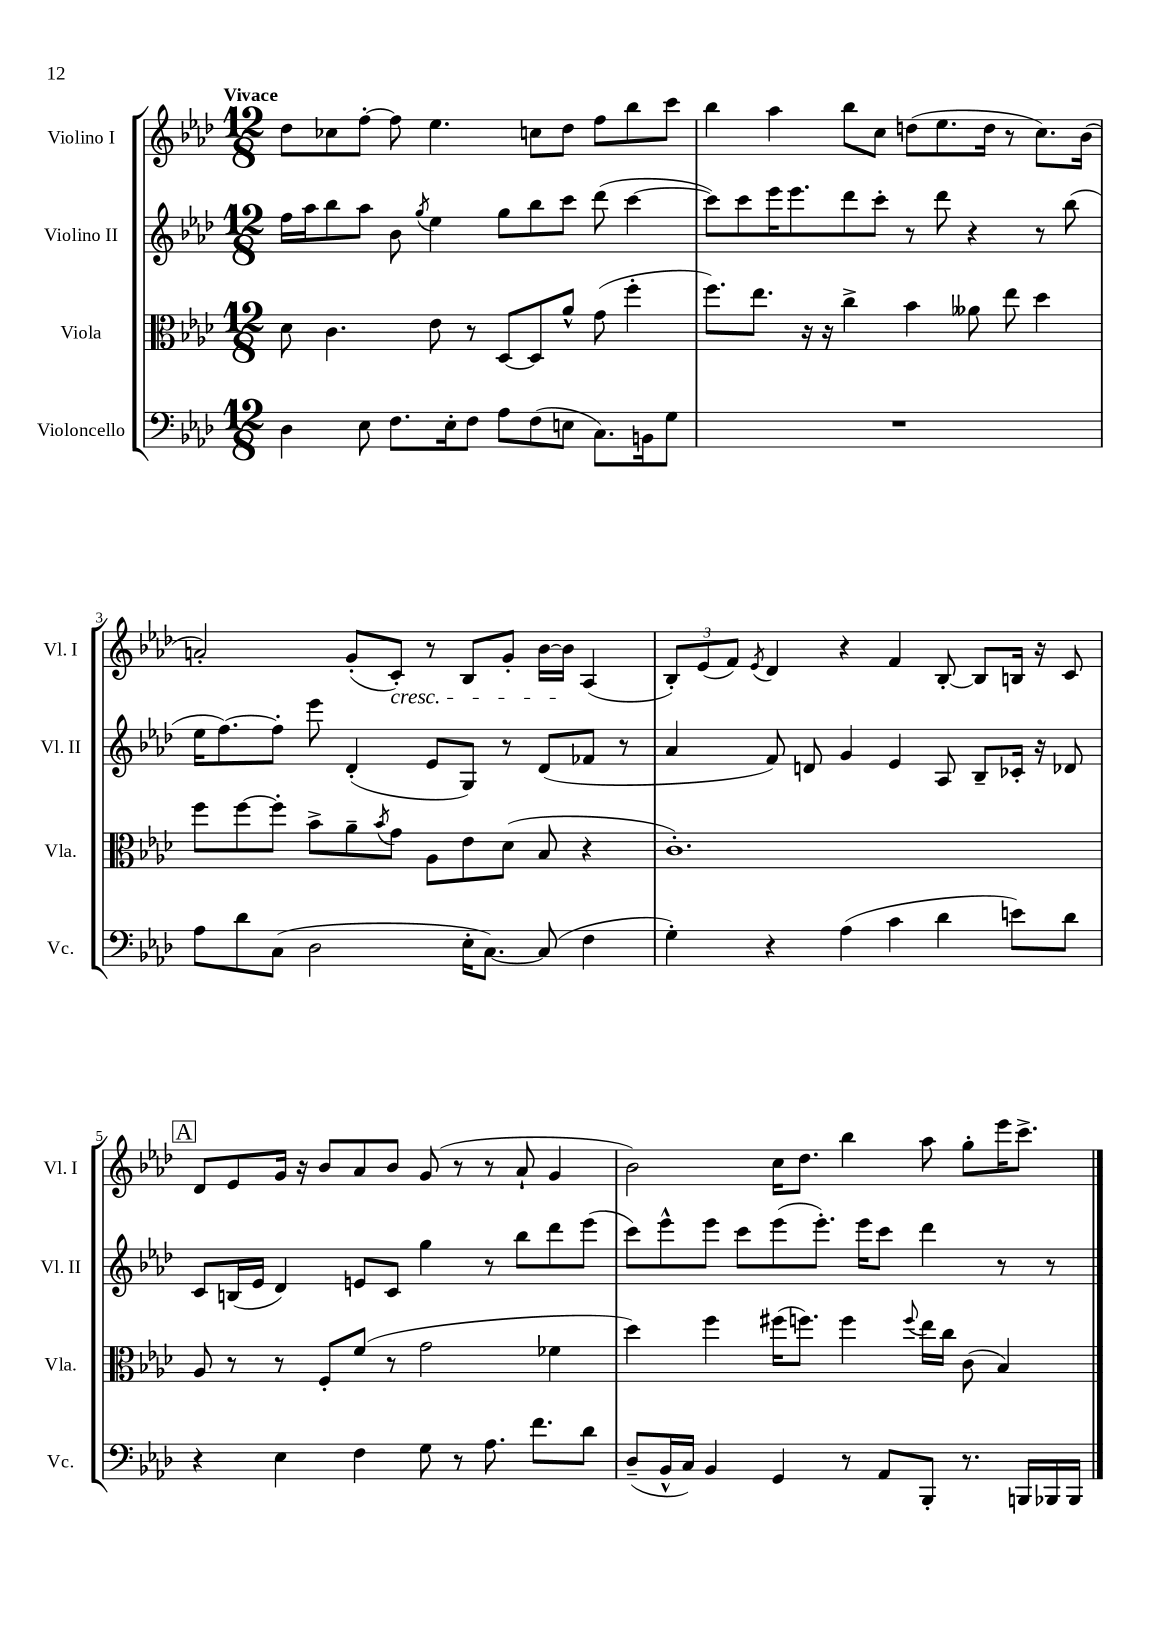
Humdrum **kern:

**kern	**kern	**kern	**kern
*part4	*part3	*part2	*part1
*staff4	*staff3	*staff2	*staff1
*I"Violoncello	*I"Viola	*I"Violino II	*I"Violino I
*I'Vc.	*I'Vla.	*I'Vl. II	*I'Vl. I
*clefF4	*clefC3	*clefG2	*clefG2
*k[b-e-a-d-]	*k[b-e-a-d-]	*k[b-e-a-d-]	*k[b-e-a-d-]
*M12/8	*M12/8	*M12/8	*M12/8
=1	=1	=1	=1
!	!	!	!LO:TX:a:B:t=Vivace
4D-\	8d-\	16ff\LL	8dd-\L
.	.	16aa-\J	.
.	4.c\	8bb-\	8cc-X\
8E-\	.	8aa-\J	[8ff'\J
8.F\L	.	8b-\	8ff\]
.	.	8qgg/	.
.	8e-\	4ee-\	4.ee-\
16E-'\k	.	.	.
8F\J	8r	.	.
8A-\L	[8D-/L	8gg\L	.
(8F\	8D-/]	8bb-\	8ccn\L
8En\J	8a-^^/J	8ccc\J	8dd-\J
8.C\L)	(8g\	(8ddd-\	8ff\L
.	4ff'\	[4ccc\	8bb-\
16BBn\k	.	.	.
8G\J	.	.	8ccc\J
=2	=2	=2	=2
1.r	8.ff\L)	8ccc\L])	4bb-\
.	.	8ccc\	.
.	8.ee-\J	.	.
.	.	16eee-\K	4aa-\
.	.	8.eee-\	.
.	16r	.	.
.	16r	.	.
.	4cc^\	8ddd-\	8bb-\L
.	.	8ccc'\J	8cc\J
.	4b-\	8r	(8ddn\L
.	.	8ddd-\	8.ee-\
.	8a--X\	4r	.
.	.	.	16dd\Jk
.	8ee-\	.	8r
.	4dd-\	8r	8.cc\L)
.	.	(8bb-\	.
.	.	.	(16b-\Jk
!!LO:LB:g=z
=3	=3	=3	=3
8A-\L	8ff\L	16ee-\KL	2an'/)
.	.	[8.ff\)	.
8d-\	[8ff\	.	.
(8C\J	8ff'\J]	8ff'\J]	.
2D-\	8b-^\L	8eee-\	.
.	8a-~\	(4d-'/	(8g'/L
.	8qb-/	.	.
!	!	!	!LO:TX:b:i:t=cresc.
.	8g\J	.	8c'/J)
.	8A-\L	8e-/L	8r
16E-'\KL	8e-\	8G/J)	8B-/L
[8.C\J)	.	.	.
.	(8d-\J	8r	8g'/J
(8C/]	8B-/	(8d-/L	[16b-\LL
.	.	.	16b-\JJ]
4F\	4r	8f-X/J	(4A-/
.	.	8r	.
=4	=4	=4	=4
4G'\)	1.c')	4a-/	12B-'/L)
.	.	.	(12e-/
.	.	.	12f/J)
.	.	.	8qe-/
4r	.	8f/)	4d-/
.	.	8dn/	.
(4A-\	.	4g/	4r
4c\	.	4e-/	4f/
4d-\	.	8A-/	[8B-'/
.	.	8B-~/L	8B-/L]
8en\L)	.	16c-X'/Jk	16Bn/Jk
.	.	16r	16r
8d-\J	.	8d-X/	8c/
!!LO:LB:g=z
!!LO:REH:place=s1:t=A
=5	=5	=5	=5
4r	8A-/	8c/L	8d-/L
.	8r	(16Bn/L	8e-/
.	.	16e-/JJ	.
4E-\	8r	4d-/)	16g/Jk
.	.	.	16r
.	8F'/L	.	8b-/L
4F\	(8f/J	8en/L	8a-/
.	8r	8c/J	8b-/J
8G\	2g\	4gg\	(8g/
8r	.	.	8r
8.A-\	.	8r	8r
.	.	8bb-\L	8a-`/
8.f\L	.	.	.
.	4f-X\	8ddd-\	4g/
8d-\J	.	(8eee-\J	.
=6	=6	=6	=6
(8D-~/L	4dd-\)	8ccc\L)	2b-\)
16BB-^^/L	.	8eee-^^\	.
16C/JJ)	.	.	.
4BB-/	4ff\	8eee-\J	.
.	.	8ccc\L	.
4GG/	(16ff#X\KL	(8eee-\	16cc\KL
.	8.ffn\J)	.	8.dd-\J
.	.	8.eee-'\J)	.
8r	4ff\	.	4bb-\
.	.	16eee-\KL	.
8AA-/L	.	8ccc\J	.
.	8qqff/	.	.
8BBB-'/J	16ee-\LL	4ddd-\	8aa-\
.	16cc\JJ	.	.
8.r	(8c\	.	8gg'\L
.	4B-/)	8r	16eee-\K
16BBBn/LL	.	.	8.ccc^\J
16BBB-X/	.	8r	.
16BBB-/JJ	.	.	.
==	==	==	==
*-	*-	*-	*-
